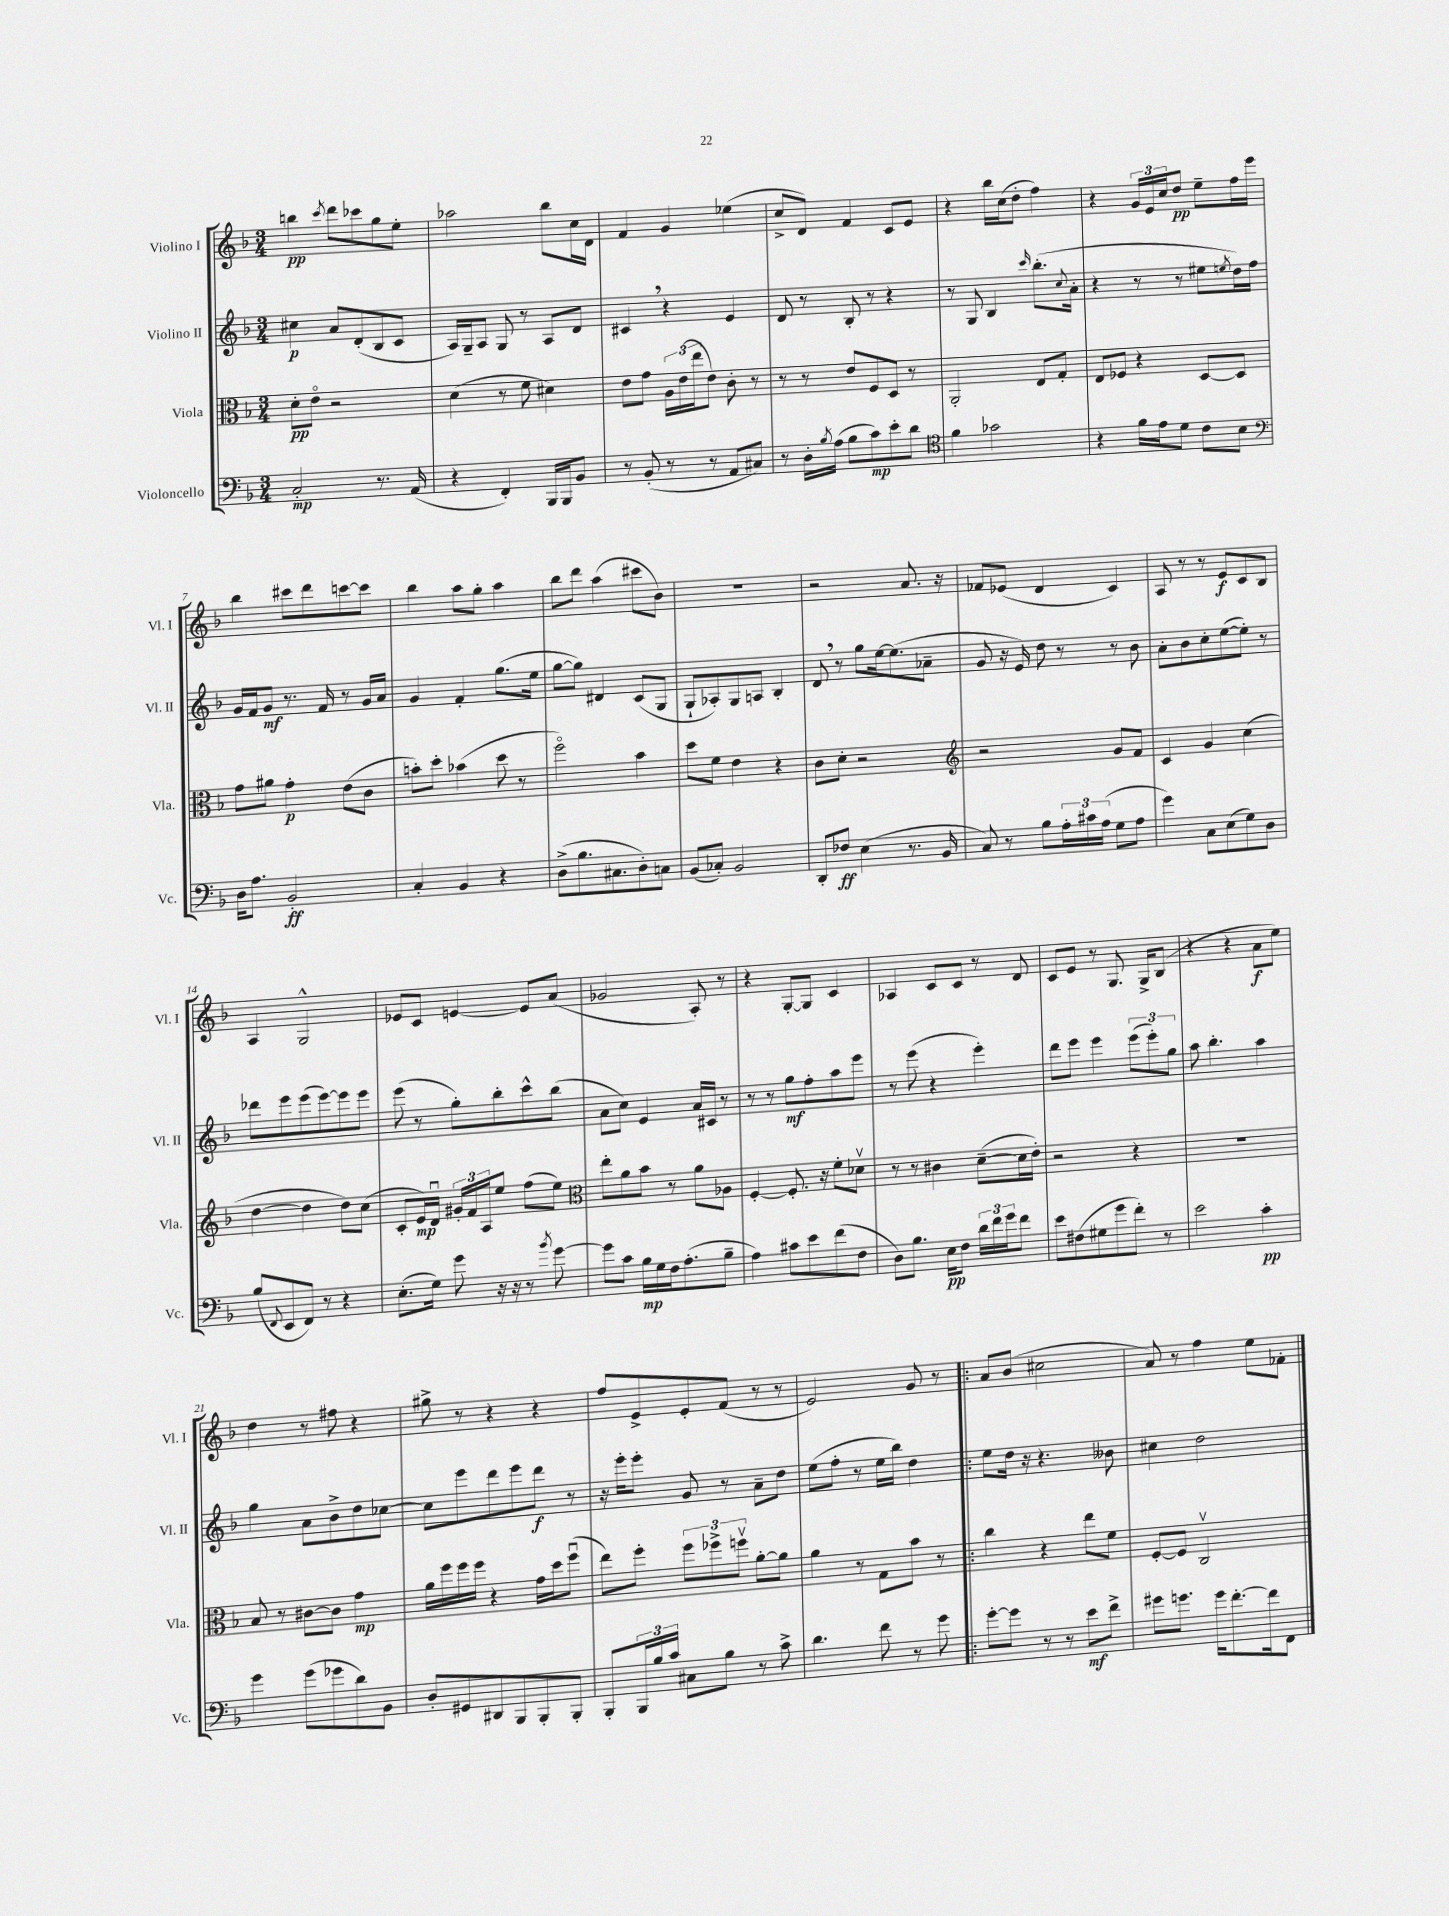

**kern	**kern	**kern	**kern
*staff4	*staff3	*staff2	*staff1
*clefF4	*clefC3	*clefG2	*clefG2
*k[b-]	*k[b-]	*k[b-]	*k[b-]
*M3/4	*M3/4	*M3/4	*M3/4
2C'/	8d'\L	4cc#\	4bb\
.	8eo\J	.	.
.	.	.	8qccc/
.	2r	8a/L	8ddd\L
.	.	(8d'/	8ccc-\
8.r	.	8B-/	8gg\
.	.	8c/J	8ee'\J
(16AA/	.	.	.
=	=	=	=
4r	(4d\	16A/LL)	2aa-\
.	.	16G~/J	.
.	.	8A/J	.
4FF'/)	8r	8G/	.
.	8f\	8r	.
16BBB-/LL	4d#\)	8A/L	8bb-\L
16BBB-/J	.	.	.
8BB-/J	.	8d/J	16cc\L
.	.	.	16d\JJ
=	=	=	=
8r	8e\L	4c#/	4f/
(8BB-'/	8g\J	.	.
8r	24A\LL	4r	4g/
.	(24e\	.	.
.	24ee\J	.	.
8r	8e\J)	.	.
8AA/L	8c'\	4e/	(4ee-\
8C#/J)	8r	.	.
=	=	=	=
8r	8r	8d/	8cc^/L
16D'\LL	8r	8r	8d/J)
8qB-/	.	.	.
(16A\JJ	.	.	.
8B-\L	8e/L	8B-'/	4f/
8c\)	8F/	8r	.
8e'\	8D/J	4r	8c/L
8d\J	8r	.	8e/J
=	=	=	=
*clefC4	*	*	*
4f\	2AA'/	8r	4r
.	.	8G/	.
2g-\	.	4B-/	16bb-\LL
.	.	.	(16cc\J
.	.	.	8dd'\J
.	.	16qqccc/	.
.	8E/L	(8.bb-'\L	4ff\)
.	8G'/J	.	.
.	.	8qqcc/	.
.	.	16a'\Jk	.
=	=	=	=
4r	8E/L	4r	4r
.	8F-/J	.	.
16f\LL	4r	8r	24g/LL
.	.	.	24e/
16e\J	.	.	.
.	.	.	24cc/J
8d\J	.	8r	8dd/J
8c\L	[8D/L	8ee#\L	8ee~\L
.	.	8qee/	.
8B-\J	8D/]J	16dd\L)	16ff\L
.	.	16ff\JJ	16eee\JJ
=	=	=	=
*clefF4	*	*	*
16D\LK	8g\L	16g/LL	4bb-\
8.A\J	.	16f/J	.
.	8a#\J	8g/J	.
2BB-'/	4g'\	8.r	8ccc#\L
.	.	.	8ddd\
.	.	16f/	.
.	(8e\L	8r	[8ccc\
.	8c\J	16g/LL	8ccc\]J
.	.	16a/JJ	.
=	=	=	=
4C'/	8b'\L)	4g/	4bb-\
.	8dd'\J	.	.
4BB-/	(4b-\	4f'/	8aa\L
.	.	.	8gg'\J
4r	8dd\	(8.gg\L	4aa\
.	8r	.	.
.	.	16ee\Jk	.
=	=	=	=
(8D^\L	2ffo\)	[8gg\L	8bb-\L
8.B-\	.	8gg\]J)	8ddd\J
.	.	4d#/	(4aa\
8.C#\	.	.	.
8D'\)	4b-\	(8c/L	8ccc#\L
8C\J	.	8G/J	8b-\J)
=	=	=	=
(8BB-/L	8dd\L	8G`/L	2.r
8C-'/J)	8f\J	8A-'/)	.
2BB-/	4e\	8G/	.
.	.	8A/J	.
.	4r	4B-'/	.
=	=	=	=
8DD'/L	8c\L	8d/	2r
8F-/J	8d'\J	8r	.
(4E\	2r	8gg\L	.
.	.	[16ee\k	.
.	.	(8.ee\]	.
8.r	.	.	8.a/
.	.	8a-~\J	.
16BB-/	.	.	16r
=	=	=	=
*	*clefG2	*	*
8C/)	2r	8g/	8f-/L
8r	.	16r	(8e-/J
.	.	16e/)	.
8B-\L	.	8dd\	4d/
24A'\L	.	8r	.
24c#\	.	.	.
(24A\JJ	.	.	.
8G\L	8g/L	8r	4c/)
8A\J	8f/J	8b-\	.
=	=	=	=
4g\)	4c/	8a'\L	8A/
.	.	8b-\	8r
8C\L	4g/	8cc'\	8r
(8E\	.	([8ee\	8e/L
8G\)	(4cc\	8ee'\]J)	8c/
8D\J	.	8r	8B-/J
=	=	=	=
(8B-/L	[4dd\	8ddd-\L	4A/
8qqFF/	.	.	.
8EE/	.	8eee\	.
8FF/J)	4dd\]	(8eee\	2G^^/
8r	.	[8eee\)	.
4r	8dd\L)	8eee\]	.
.	(8cc\J	8eee\J	.
=	=	=	=
(8.E'\L	8c'/L	(8eee\	8e-/L
.	16e/L)	8r	8c/J
16G\Jk)	16du/JJ	.	.
8g\	24g#'/LL	8gg'\L)	[4e/
.	24f/	.	.
.	24A/J	.	.
16r	8ee/J	8bb-'\	.
16r	.	.	.
8r	(8ff\L	8ccc^^\	8e/]L
8qb-/	.	.	.
[8g\	8ee\J)	(8bb-\J	(8a/J
=	=	=	=
*	*clefC3	*	*
8g\]L	8ee'\L	8a\L	2g-/
8c\J	8a\	8cc\J)	.
16B-\LL	8b-\J	4e/	.
16G\	.	.	.
16F\J	8r	.	.
(8.A'\	.	.	.
.	8a\L	16a/LL	8A'/)
.	.	16c#/JJ	.
8B-~\J	8A-\J	8r	8r
=	=	=	=
4A\)	[4F'/	8r	4r
.	.	8r	.
8c#\L	8.F'/]	8gg\L	[8G'/L
8e\	.	8ff'\	8G/]J
.	16r	.	.
(8f\	8f'\L	8aa\	4c/
8F\J	8d-v\J	8eee\J	.
=	=	=	=
8D\L)	8r	8r	4A-/
8.B-\J	8r	(8eee\	.
.	4c#\	4r	8c/L
16E\LK	.	.	.
8F\J	.	.	8c/J
24d\LL	([8d~\L	4eee'\)	8r
24f\	.	.	.
24g\J	.	.	.
8f\J	16d\]L	.	8d/
.	16e'\JJ)	.	.
=	=	=	=
8e\L	2r	8ddd\L	8c/L
(8F#\	.	8eee\J	8e/J
8G#\	.	4eee\	8r
8g\	.	.	8.G/
8f'\J)	4r	(12eee\L	.
.	.	.	16G^/LK
.	.	12eee'\)	.
8r	.	.	(8B-/J
.	.	12gg\J	.
=	=	=	=
2e\	2.r	8aa\	4r
.	.	4.bb-'\	.
.	.	.	4r
4c'\	.	4aa\	8a\L
.	.	.	8ee\J)
=	=	=	=
4g\	8B-/	4gg\	4dd\
.	8r	.	.
(8g\L	[8c#\L	8a\L	8r
8g-\	8c#\]J	8b-^\	8ff#\
8d\)	4g\	8dd\	4r
8BB-\J	.	[8cc-\J	.
=	=	=	=
8D'/L	16a\LL	8cc-\]L	8gg#^\
.	16ff\	.	.
8GG#/	16ff\	8eee\	8r
.	16ff\JJ	.	.
8DD#/	4r	8ddd\	4r
8BBB-/	.	8eee\	.
8BBB-'/	16g\LL	8ddd\J	4r
.	16dd\J	.	.
8BBB-'/J	(8ffu\J	8r	.
=	=	=	=
8BBB-'/L	8ee\L)	16r	8ff/L
.	.	16eee'\LK	.
24BBB-/L	8ff'\J	8eee'\J	8e^/
24B-/	.	.	.
24c/JJ	.	.	.
8C#\L	12ff\L	8g/	8e'/
.	12ff-^\	.	.
8B-\J	.	8r	(8f/J
.	12ffv\J	.	.
8r	[8a'\L	8a~\L	8r
8c^\	8a\]J	8dd\J	8r
=	=	=	=
4.d\	4a\	(8ee\L	2e/)
.	.	8ff'\J	.
.	8r	8r	.
8f\	8G\L	16ee\LL	.
.	.	16bb-\JJ)	.
8r	8b-\J	4dd\	8g/
8g\	8r	.	8r
=!|:	=!|:	=!|:	=!|:
[8g'\L	4cc\	8ee\L	8a/L
8g\]J	.	16dd\Jk	(8b-/J
.	.	16r	.
8r	4r	4.r	2cc#\
8r	.	.	.
8e\L	8ee\L	.	.
8f^\J	8f\J	8b--\	.
=	=	=	=
8g#\L	[8F'/L	4cc#\	8a/)
8.g\J	8F/]J	.	8r
.	2Cv/	2dd\	4ff\
16g\LK	.	.	.
[8.f'\	.	.	.
.	.	.	8ee\L
16f\]k	.	.	.
8FF\J	.	.	8f-'\J
==	==	==	==
*-	*-	*-	*-
